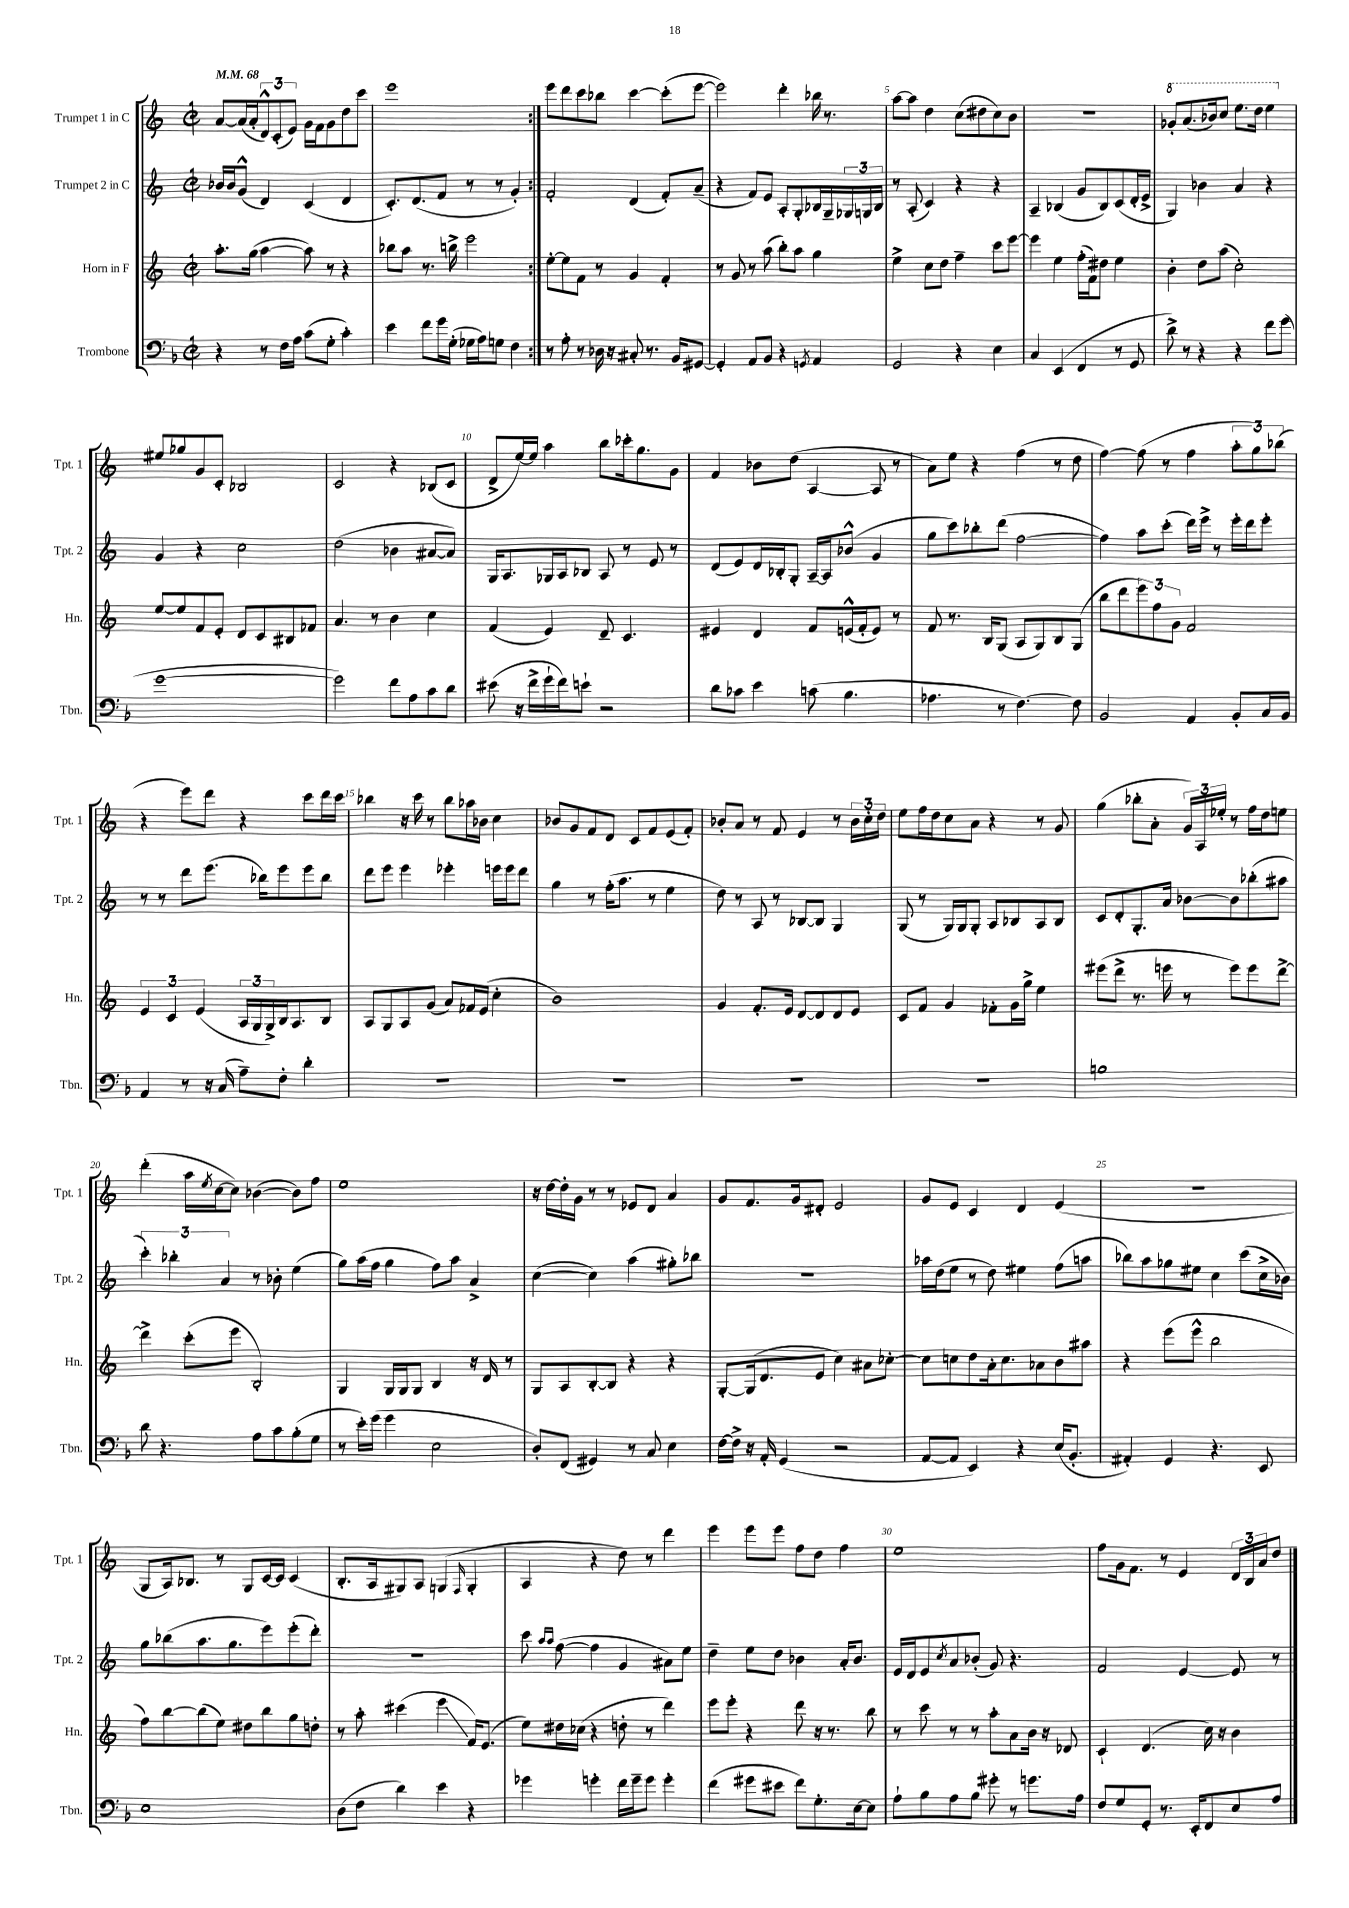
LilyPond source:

<<
\new StaffGroup <<
\new Staff = "s0" \with { instrumentName = "Trumpet 1 in C" shortInstrumentName = "Tpt. 1" } {
    \clef treble \key c \major \defaultTimeSignature \time 2/2 \tempo 4 = 68
    \repeat volta 2 { a'8~ a'16( a'16-. \tuplet 3/2 { d'8-^) c'8-.( e'8) } g'16 f'16 g'8 d''8 c'''8 |
    e'''1 | }
    e'''8 d'''8 c'''8 bes''8 c'''4~ c'''8-.( e'''8~ |
    e'''2) d'''4-. bes''16 r8. |
    a''8~ a''8 d''4 c''8( dis''8 c''8) b'8 |
    R1 |
    \ottava #1 ges''8-. a''8.( bes''16) c'''8 e'''8. d'''16 e'''4 \ottava #0 |
    eis''8 ges''8 g'8 c'8-. bes2 |
    c'2 r4 bes8( c'8 |
    d'8-> e''16~) e''16 a''4 b''8 ces'''16-. g''8. g'8 |
    f'4 bes'8 d''8( a4~ a8 r8 |
    a'8) e''8 r4 f''4( r8 d''8 |
    f''4~) f''8( r8 f''4 \tuplet 3/2 { a''8-. g''8) bes''8( } |
    r4 e'''8) d'''8 r4 c'''8 d'''16 c'''16 |
    bes''4 r16 c'''16 r8 bes''8 aes''16 bes'16 c''4 |
    bes'8 g'8 f'8 d'8 c'8 f'8 e'8( f'8-.) |
    bes'8-. a'8 r8 f'8 e'4 r8 \tuplet 3/2 { bes'16 c''16-. d''16 } |
    e''8 f''16 d''16 c''8 a'8 r4 r8 g'8 |
    g''4( bes''8-. a'8-. \tuplet 3/2 { g'16) a16 ees''16-. } r8 f''16 d''16 e''8 |
    d'''4-.( a''16 \acciaccatura { e''8 } c''16~ c''8) bes'4~( bes'8) f''8 |
    e''1 |
    r16 d''16~ d''16-. g'16 r8 r8 ees'8 d'8 a'4 |
    g'8 f'8. g'16 dis'8-. e'2 |
    g'8 e'8 c'4 d'4 e'4( |
    R1 |
    g8 a16) bes8. r8 g8 c'16~ c'16 c'4( |
    b8.-. a16 gis8) a8 g4( \grace { f16 } g4-. |
    a4 r4 d''8) r8 d'''4 |
    e'''4 e'''8 e'''8 f''8 d''8 f''4 |
    e''1 |
    f''8 g'16 f'8. r8 e'4 \tuplet 3/2 { d'16 b16 a'16 } d''8 \bar "|." |
}
\new Staff = "s1" \with { instrumentName = "Trumpet 2 in C" shortInstrumentName = "Tpt. 2" } {
    \clef treble \key c \major \defaultTimeSignature \time 2/2
    \repeat volta 2 { bes'16 bes'16 g'8-^( d'4) c'4( d'4 |
    c'8.-.) d'8.( f'8 r8 r8 g'4-.) | }
    f'2-. d'4( f'8-.) a'8--( |
    r4 f'8) e'8 a8-. g8-. bes16 g16-- \tuplet 3/2 { ges16 g16 bes16 } |
    r8 a8-.( c'4) r4 r4 |
    a4-- bes4( g'8 bes8) c'8( d'16-. e'16-> |
    g4) bes'4 a'4 r4 |
    g'4 r4 c''2 |
    d''2( bes'4 ais'8~ ais'8) |
    g16 a8. ges16 a16 bes8 a8 r8 e'8 r8 |
    d'8( e'8) d'16 bes16-. g8-. a16~-- a16 bes'8-^( g'4 |
    g''8 c'''8) bes''8-. d'''8( f''2~ |
    f''4) a''8 c'''8-.( d'''16) e'''16-> r8 e'''16-. d'''16 e'''8-. |
    r8 r8 d'''8 e'''8.( bes''16) e'''8 e'''8 bes''8 |
    d'''8 e'''8 e'''4 ees'''4-. e'''16 e'''16 d'''8 |
    g''4 r8 f''16-.( a''8. r8 e''4 |
    d''8) r8 a8 r8 bes8~ bes8 g4 |
    g8( r8 g16) g16 g8-. a8 bes8 a8 bes8 |
    c'8 d'8-. g8.-. a'16 bes'8~ bes'8 bes''8-.( ais''8 |
    \tuplet 3/2 { c'''4-.) bes''4-. a'4 } r8 bes'8-. e''4( |
    g''8) a''16( f''16 g''4 f''8) a''8 a'4-> |
    c''4~( c''4) a''4( gis''8-.) bes''8 |
    R1 |
    aes''16 d''16( e''8 r8 d''8) eis''4 f''8( a''8 |
    bes''8) a''8 ges''8 eis''8 c''4 c'''8( c''16-> bes'16) |
    g''8 bes''8( a''8. g''8. e'''8) e'''8-.( d'''8-.) |
    R1 |
    c'''8 \grace { a''16 a''16 } f''8~( f''4 g'4 ais'8) e''8 |
    d''4-- e''8 d''8 bes'4 a'16-. bes'8. |
    e'16 d'16 e'8 \acciaccatura { c''8 } a'8 bes'8-.( g'8) r4. |
    f'2 e'4~ e'8 r8 \bar "|." |
}
\new Staff = "s2" \with { instrumentName = "Horn in F" shortInstrumentName = "Hn." } {
    \clef treble \key c \major \defaultTimeSignature \time 2/2
    \repeat volta 2 { a''8.-. g''16( a''4~ a''8) r8 r4 |
    bes''8 a''8 r8. b''16-> e'''2 | }
    e''8~-. e''8 f'8 r8 g'4 f'4-. |
    r8 g'8 r8 a''8( b''8-.) a''8 g''4 |
    e''4-> c''8 d''8 f''4-- c'''8 e'''8~ |
    e'''4 e''4 f''16-.( f'16) dis''8 e''4 |
    b'4-. d''8 a''8( c''2-.) |
    e''8~ e''8 f'8 e'8-. d'8 c'8 bis8 fes'8 |
    a'4. r8 b'4 c''4 |
    f'4( e'4) d'8-- c'4. |
    eis'4 d'4 f'8 e'16-^( f'16-. e'8) r8 |
    f'8 r8. b16 g8( a8 g8) b8 g8( |
    b''8 d'''8 \tuplet 3/2 { e'''8) f''8 g'8 } f'2 |
    \tuplet 3/2 { e'4 c'4 e'4( } \tuplet 3/2 { a16 g16 g16->) } b16 a8. b8 |
    a8 g8 a8 g'8( a'8) fes'16 e'16( c''4-. |
    b'1) |
    g'4 f'8.-. e'16 d'8~ d'8 d'8 e'8 |
    c'8 f'8 g'4 fes'8-. g'16 g''16-> e''4 |
    eis'''8( d'''8-> r8. e'''16 r8 e'''8) e'''8 d'''8~-> |
    d'''4-> c'''8-.( e'''8 b2-.) |
    g4 g16 g16 g8 b4 r16 d'16 r8 |
    g8 a8 b8~-. b8 r4 r4 |
    g8~-. g16( d'8. e'8 c''4) ais'8 ces''8~-. |
    ces''8 c''8 d''8 a'16-. c''8. aes'8 b'8 ais''8 |
    r4 e'''8( e'''8-^ b''2 |
    f''8) b''8~ b''8( e''8) dis''8 b''8 g''8 d''8-. |
    r8 a''8-. cis'''4( e'''4\glissando f'16) e'8.( |
    e''8) dis''16 ces''16( r4 d''8-. r8 d'''4) |
    e'''8 e'''8-. r4 d'''8 r16 r8. b''8 |
    r8 c'''8 r8 r8 a''8-. a'8 b'16 r16 des'8 |
    c'4-! d'4.( c''16) r16 b'4 \bar "|." |
}
\new Staff = "s3" \with { instrumentName = "Trombone" shortInstrumentName = "Tbn." } {
    \clef bass \key f \major \defaultTimeSignature \time 2/2
    \repeat volta 2 { r4 r8 f16 a16 c'8( \once \override Glissando.style = #'zigzag g8-.\glissando c'4-.) |
    e'4 f'8 g'16 g16-.( ges16 a16) g8 f4 | }
    r8 a8-. r8 des16 r16 cis8-. r8. bes,16 gis,8~ |
    gis,4-. a,8 bes,8 r4 \acciaccatura { g,8 } a,4 |
    g,2 r4 e4 |
    c4 e,4( f,4 r8 g,8 |
    d'8->) r8 r4 r4 f'8 g'8( |
    g'1~ |
    g'2) f'8 a8 c'8 d'8 |
    eis'8( r16 f'16-> g'16-! f'16) e'8-! r2 |
    d'8 ces'8 e'4 c'8( bes4. |
    aes4. r8 f4.~) f8 |
    bes,2 a,4 bes,8-. c16 bes,16 |
    a,4 r8 r16 c16( a8--) f8-. d'4-. |
    R1 |
    R1 |
    R1 |
    R1 |
    b1 |
    d'8 r4. a8 c'8 bes8-.( g8 |
    r8 e'16-.) g'16( g'4 e2 |
    d8-.) f,8( gis,4) r8 c8 e4 |
    f16~ f16-> r16 a,16-. g,4( r2 |
    a,8~ a,8 e,4) r4 e16( bes,8.-. |
    ais,4-.) g,4 r4. e,8 |
    e1 |
    d8( f8 d'4) e'4 r4 |
    ges'4 g'4-. f'16 g'16-- g'8 g'4-. |
    f'4( gis'8 eis'8 f'8) g8.-. e16~ e8 |
    a8-! bes8 a8 bes8 gis'8-. r8 g'8. a16 |
    f8 g8 g,8-. r8. e,16-. f,8 e8 a8 \bar "|." |
}
>>
>>
\layout { \context { \Score \override BarNumber.break-visibility = ##(#f #t #t) barNumberVisibility = #(every-nth-bar-number-visible 5) } }
